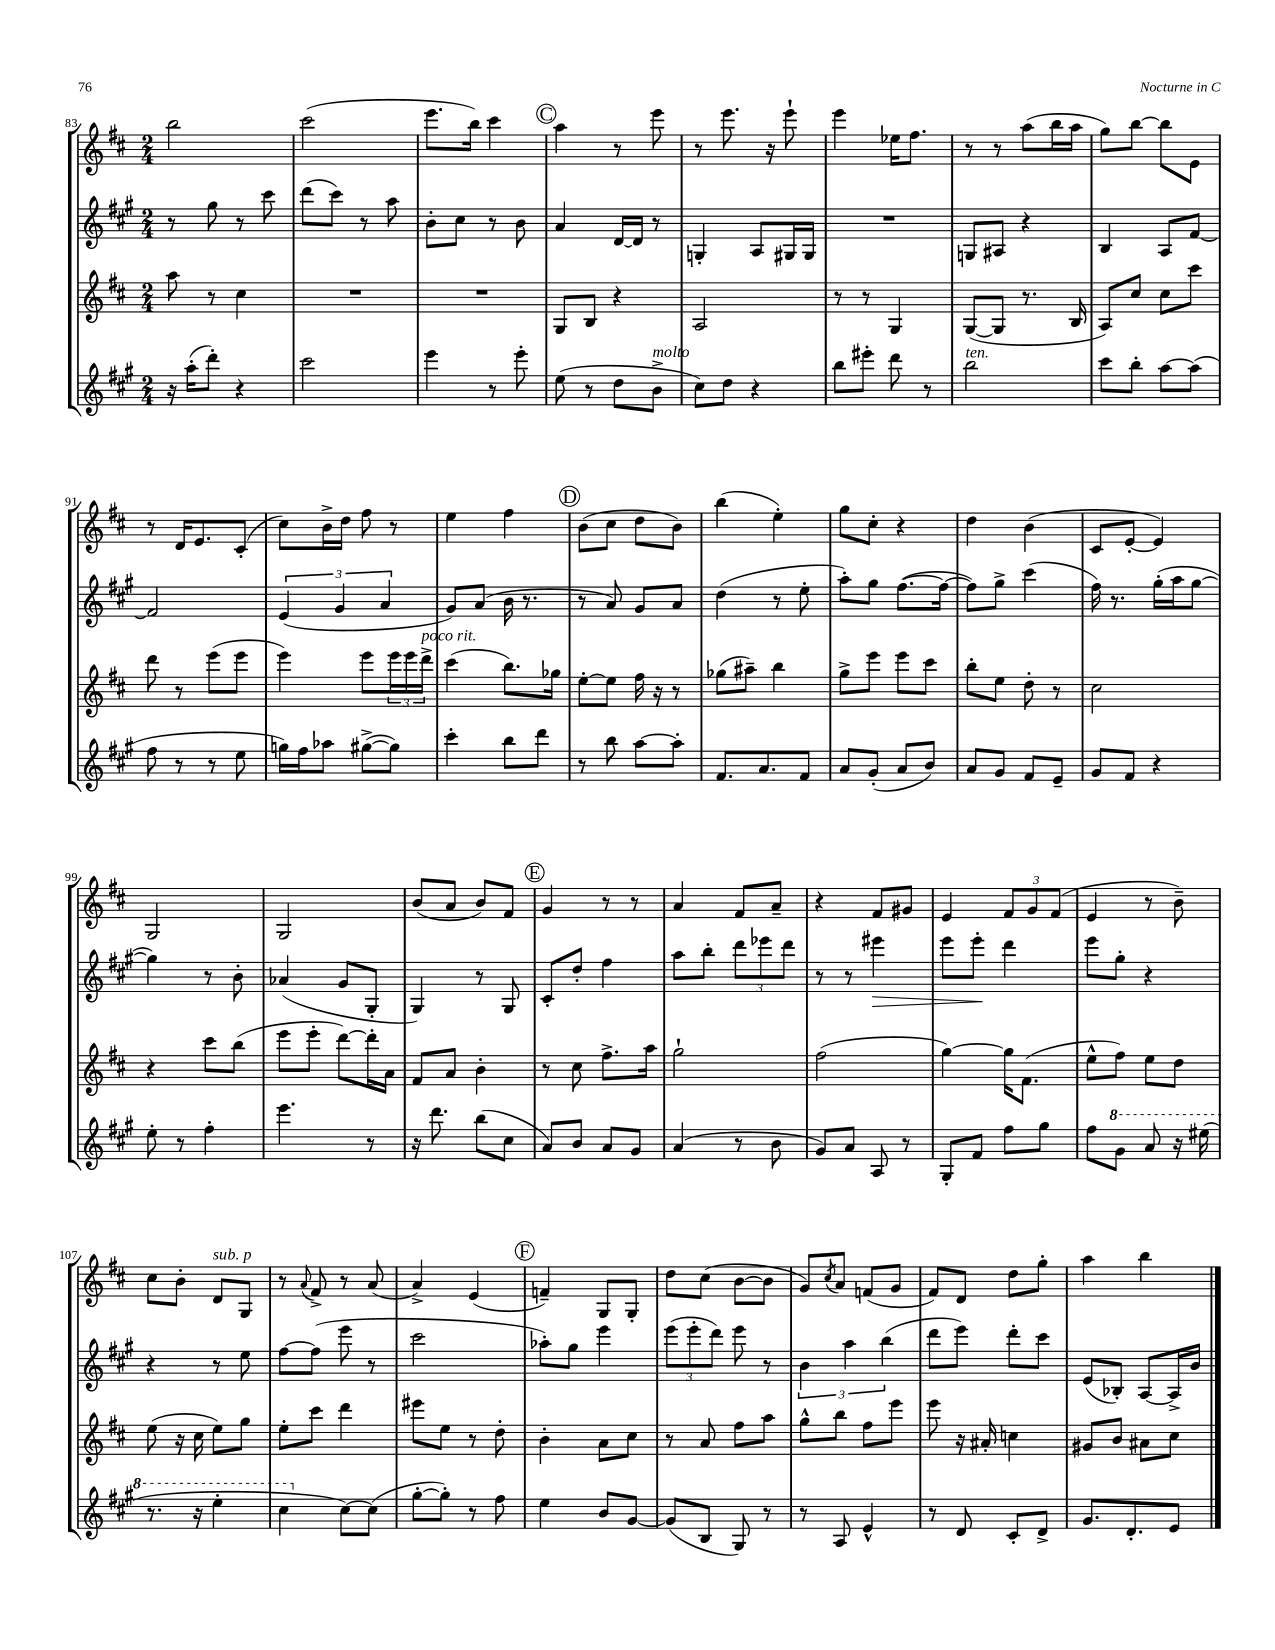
<<
\new StaffGroup <<
\new Staff = "s0" {
    \clef treble \key d \major \numericTimeSignature \time 2/4
    b''2 |
    cis'''2( |
    e'''8. b''16) cis'''4 |
    \mark \markup { \circle "C" } a''4 r8 e'''8 |
    r8 e'''8. r16 e'''8-! |
    e'''4 ees''16 fis''8. |
    r8 r8 a''8( b''16 a''16 |
    g''8) b''8~ b''8 e'8 |
    r8 d'16 e'8. cis'8-.( |
    cis''8) b'16-> d''16 fis''8 r8 |
    e''4 fis''4 |
    \mark \markup { \circle "D" } b'8( cis''8 d''8 b'8) |
    b''4( e''4-.) |
    g''8 cis''8-. r4 |
    d''4 b'4( |
    cis'8 e'8~-. e'4) |
    g2 |
    g2 |
    b'8( a'8 b'8) fis'8 |
    \mark \markup { \circle "E" } g'4 r8 r8 |
    a'4 fis'8 a'8-- |
    r4 fis'8 gis'8 |
    e'4 \tuplet 3/2 { fis'8 g'8 fis'8( } |
    e'4 r8 b'8--) |
    cis''8 b'8-. d'8^\markup { \italic "sub. p" } g8 |
    r8 \appoggiatura { a'8 } fis'8-> r8 a'8( |
    a'4->) e'4( |
    \mark \markup { \circle "F" } f'4--) g8 g8-. |
    d''8 cis''8( b'8~ b'8 |
    g'8) \acciaccatura { cis''8 } a'8 f'8( g'8 |
    fis'8) d'8 d''8 g''8-. |
    a''4 b''4 \bar "|." |
}
\new Staff = "s1" {
    \clef treble \key a \major \numericTimeSignature \time 2/4
    r8 gis''8 r8 cis'''8 |
    d'''8( cis'''8) r8 a''8 |
    b'8-. cis''8 r8 b'8 |
    \mark \markup { \circle "C" } a'4 d'16~ d'16 r8 |
    g4-. a8 gis16 gis16 |
    R2 |
    g8 ais8 r4 |
    b4 a8 fis'8~ |
    fis'2 |
    \tuplet 3/2 { e'4( gis'4 a'4 } |
    gis'8) a'8( b'16 r8. |
    \mark \markup { \circle "D" } r8 a'8) gis'8 a'8 |
    d''4( r8 e''8-. |
    a''8-.) gis''8 fis''8.~( fis''16~ |
    fis''8) gis''8-> cis'''4( |
    fis''16) r8. gis''16-.( a''16 gis''8~ |
    gis''4) r8 b'8-. |
    aes'4( gis'8 gis8-. |
    gis4) r8 gis8 |
    \mark \markup { \circle "E" } cis'8-. d''8-. fis''4 |
    a''8 b''8-. \tuplet 3/2 { d'''8 ees'''8 d'''8 } |
    r8 r8 eis'''4\> |
    e'''8 e'''8-.\! d'''4 |
    e'''8 gis''8-. r4 |
    r4 r8 e''8 |
    fis''8~ fis''8( e'''8 r8 |
    cis'''2 |
    \mark \markup { \circle "F" } aes''8-.) gis''8 e'''4 |
    \tuplet 3/2 { e'''8( e'''8-. d'''8) } e'''8 r8 |
    \tuplet 3/2 { b'4 a''4 b''4( } |
    d'''8 e'''8) d'''8-. cis'''8 |
    e'8( bes8-.) a8~ a16-> b'16 \bar "|." |
}
\new Staff = "s2" {
    \clef treble \key d \major \numericTimeSignature \time 2/4
    a''8 r8 cis''4 |
    R2 |
    R2 |
    \mark \markup { \circle "C" } g8 b8 r4 |
    a2 |
    r8 r8 g4 |
    g8~( g8 r8. b16 |
    a8) cis''8 cis''8 cis'''8 |
    d'''8 r8 e'''8( e'''8 |
    e'''4) e'''8 \tuplet 3/2 { e'''16 e'''16 d'''16->^\markup { \italic "poco rit." } } |
    cis'''4( b''8.) ges''16 |
    \mark \markup { \circle "D" } e''8~-. e''8 fis''16 r16 r8 |
    ges''8( ais''8--) b''4 |
    g''8-> e'''8 e'''8 cis'''8 |
    b''8-. e''8 d''8-. r8 |
    cis''2 |
    r4 cis'''8 b''8( |
    e'''8 e'''8-. d'''8~) d'''16-. a'16 |
    fis'8 a'8 b'4-. |
    \mark \markup { \circle "E" } r8 cis''8 fis''8.-> a''16 |
    g''2-! |
    fis''2( |
    g''4~) g''16 fis'8.( |
    e''8-^ fis''8) e''8 d''8 |
    e''8( r16 cis''16 e''8) g''8 |
    e''8-. cis'''8 d'''4 |
    eis'''8 e''8 r8 d''8-. |
    \mark \markup { \circle "F" } b'4-. a'8 cis''8 |
    r8 a'8 fis''8 a''8 |
    g''8-^ b''8 fis''8 e'''8 |
    e'''8 r16 ais'16-. c''4 |
    gis'8 b'8 ais'8 cis''8 \bar "|." |
}
\new Staff = "s3" {
    \clef treble \key a \major \numericTimeSignature \time 2/4
    r16 a''16-.( d'''8-.) r4 |
    cis'''2 |
    e'''4 r8 e'''8-. |
    \mark \markup { \circle "C" } e''8( r8 d''8 b'8->^\markup { \italic "molto" } |
    cis''8) d''8 r4 |
    b''8 eis'''8-. d'''8 r8 |
    b''2^\markup { \italic "ten." } |
    cis'''8 b''8-. a''8~ a''8( |
    fis''8 r8 r8 e''8 |
    g''16) fis''16 aes''8 gis''8~->( gis''8) |
    cis'''4-. b''8 d'''8 |
    \mark \markup { \circle "D" } r8 b''8 a''8~ a''8-. |
    fis'8. a'8. fis'8 |
    a'8 gis'8-.( a'8 b'8) |
    a'8 gis'8 fis'8 e'8-- |
    gis'8 fis'8 r4 |
    e''8-. r8 fis''4-. |
    e'''4. r8 |
    r16 d'''8. b''8( cis''8 |
    \mark \markup { \circle "E" } a'8) b'8 a'8 gis'8 |
    a'4( r8 b'8 |
    gis'8) a'8 a8 r8 |
    gis8-. fis'8 fis''8 gis''8 |
    fis''8 \ottava #1 gis''8 a''8 r16 eis'''16( |
    r8. r16 e'''4-. |
    cis'''4 \ottava #0 cis''8~) cis''8( |
    gis''8~-. gis''8-.) r8 fis''8 |
    \mark \markup { \circle "F" } e''4 b'8 gis'8~ |
    gis'8( b8 gis8) r8 |
    r8 a8 e'4-^ |
    r8 d'8 cis'8-. d'8-> |
    gis'8. d'8.-. e'8 \bar "|." |
}
>>
>>
\layout { \context { \Score currentBarNumber = #83 } }
